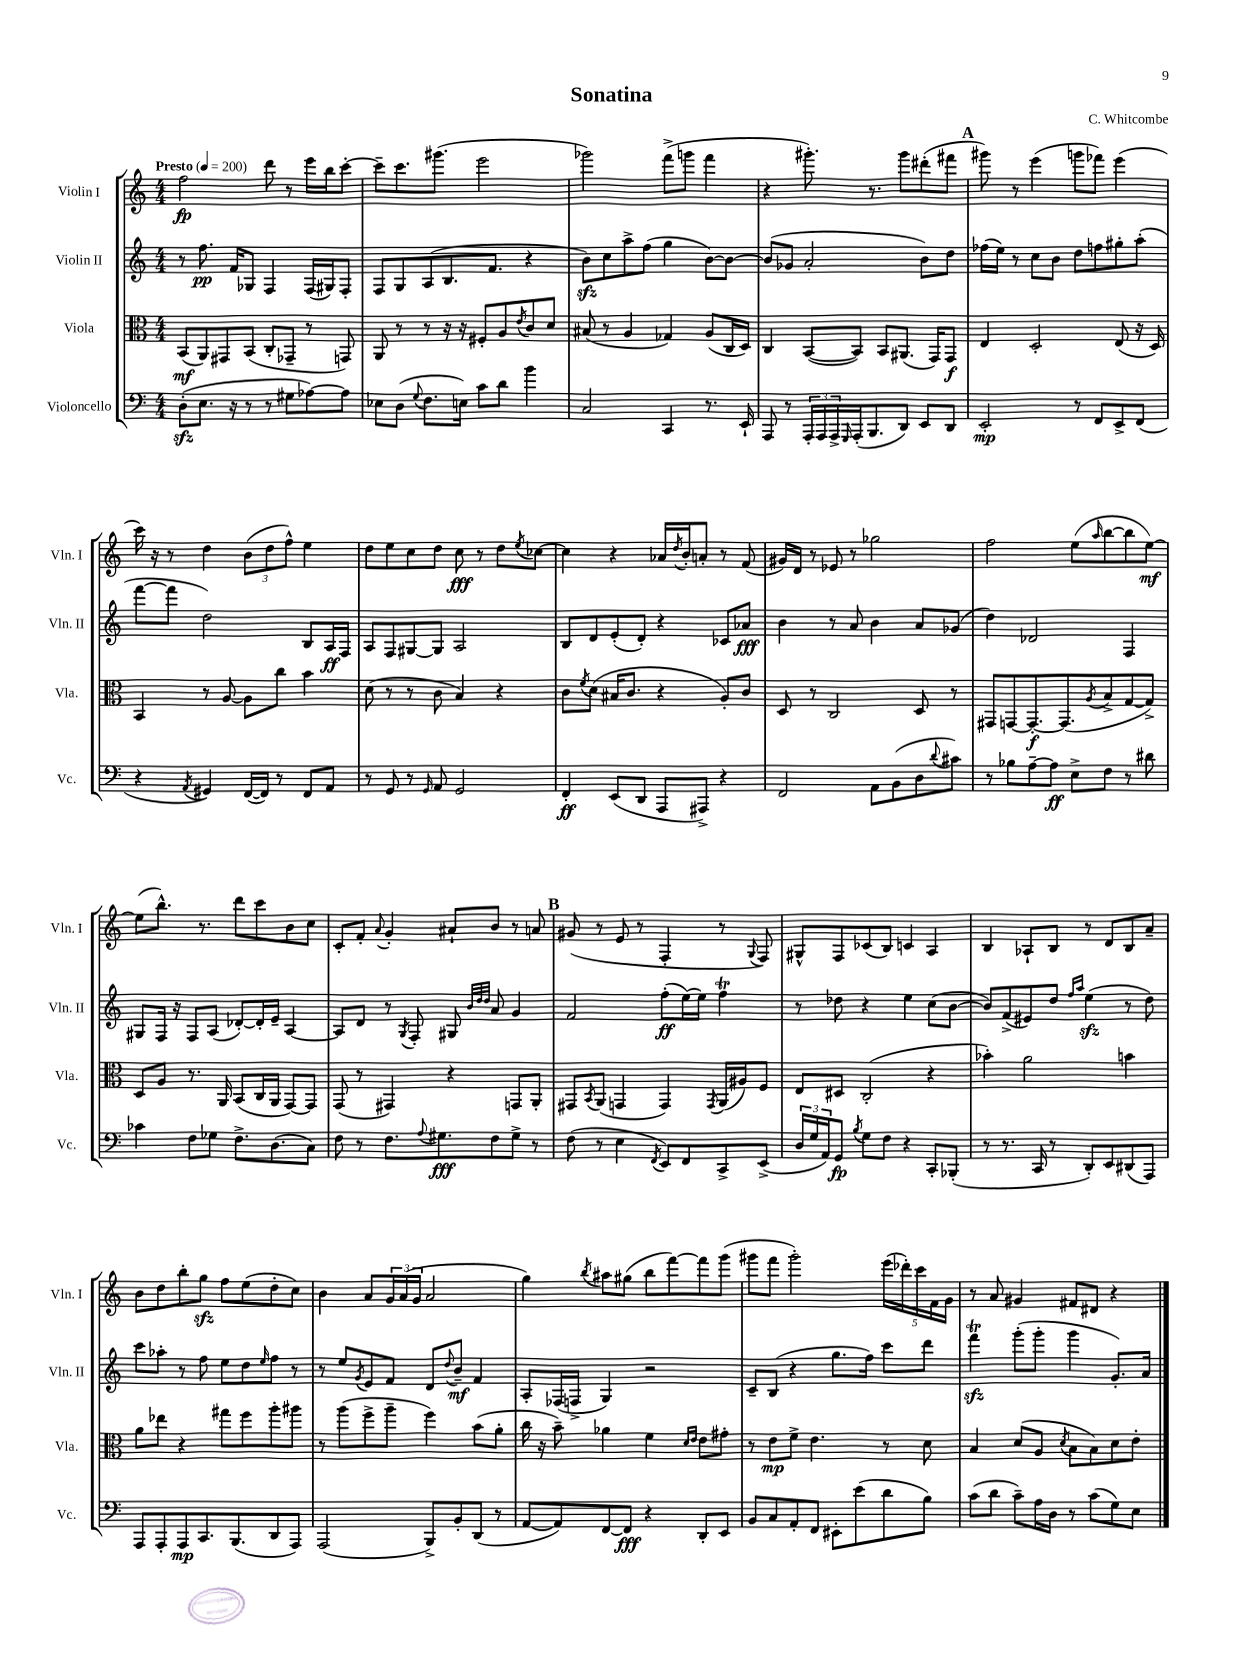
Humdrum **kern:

**kern	**kern	**kern	**kern
*staff4	*staff3	*staff2	*staff1
*clefF4	*clefC3	*clefG2	*clefG2
*k[]	*k[]	*k[]	*k[]
*M4/4	*M4/4	*M4/4	*M4/4
*MM200	*MM200	*MM200	*MM200
(8D'\L	(8BB/L	8r	2ff\
8.E\J	8AA/)	8.ff\	.
.	8GG#/	.	.
16r	.	16f/LK	.
8r	(8BB/J	8G-/J	.
8r	8C'/L	4F/	8ddd\
8G#\L	8GG-~/J	.	8r
[8A-\)	8r	(16F/LL	16eee\LL
.	.	16G#/J)	16bb\J
8A-\]J	8GG/)	8F'/J	[8ccc'\J
=	=	=	=
8E-\L	8AA/	8F/L	8ccc~\]L
(8D\J	8r	8G/	8.ccc\
8qqG/	.	.	.
8.F\L	8r	(8A/	.
.	.	.	(8.ggg#\J
.	16r	8.B/	.
16E\Jk)	16r	.	.
8c\L	8F#'/L	.	2eee\
.	.	8.f/J	.
8d\J	8A/	.	.
.	8qe/	.	.
4b\	8c/	4r	.
.	8d/J	.	.
=	=	=	=
2C/	(8B#/	8b\L)	2ggg-\)
.	8r	8cc\	.
.	4A/	8aa^\	.
.	.	(8ff\J	.
4CC/	4G-/)	4gg\	(8fff^\L
.	.	.	8ggg\J
8.r	(8A/L	[8b\L)	4fff\
.	16C/L	8b\_J	.
16EE`/	16D/JJ)	.	.
=	=	=	=
8AAA/	4C/	(8b/]L	4r
8r	.	8g-/J	.
24AAA'/LL	([8BB/L	2a'/	8.ggg#'\)
24AAA/	.	.	.
24AAA^/	.	.	.
16qqGGG/	.	.	.
(16AAA'/J	8BB/]J)	.	.
8.BBB/	.	.	8.r
.	8BB/L	.	.
8DD/J)	(8.AA#/J	.	8ggg#\L
8EE/L	.	8b\L)	(8ddd#'\
.	16GG/LK)	.	.
8DD/J	8GG/J	8dd\J	8fff#\J
=	=	=	=
2EE'/	4E/	(16ff-\LL	8ggg#\)
.	.	16ee\JJ)	.
.	.	8r	8r
.	2D'/	8cc\L	(4eee\
.	.	8b\J	.
8r	.	8dd\L	8ggg\L
8FF/L	.	8ff\	8fff-\J)
8EE^/	(8E/	8gg#'\	(4eee\
(8FF/J	16r	(8aa'\J	.
.	16D/)	.	.
=	=	=	=
4r	4BB/	[8fff\L	16ccc\)
.	.	.	16r
.	.	8fff\]J	8r
8qAA/	.	.	.
4GG#/)	8r	2dd\)	4dd\
.	[8A/	.	.
([16FF/LL	8A\]L	.	(12b\L
16FF/]JJ)	.	.	.
.	.	.	12dd\
8r	8cc\J	.	.
.	.	.	12ff^^\J)
8FF/L	4b\	8B/L	4ee\
8AA/J	.	16A/L	.
.	.	16F/JJ	.
=	=	=	=
8r	(8d\	8A/L	8dd\L
8GG/	8r	8F/	8ee\
8r	8r	[8G#/	8cc\
16qqGG/	.	.	.
8AA/	8c\	8G#/]J	8dd\J
2GG/	4B/)	2A/	8cc\
.	.	.	8r
.	4r	.	8dd\L
.	.	.	8qee/
.	.	.	[8cc-\J
=	=	=	=
4FF'/	8c\L	8B/L	4cc-\]
.	8qf/	.	.
.	(8d\J	8d/	.
(8EE/L	16B#/LK	(8e'/	4r
.	8.c/J	.	.
8DD/J	.	8d'/J)	.
8AAA/L	4r	4r	16a-/LL
.	.	.	8qdd/
.	.	.	16b'/J
8AAA#^/J)	.	.	8a'/J
4r	8A'/L)	8c-/L	8r
.	8c/J	8a-/J	(8f/
=	=	=	=
2FF/	8D/	4b\	16g#/LL)
.	.	.	16d/JJ
.	8r	.	8r
.	2C/	8r	8e-/
.	.	8a/	8r
8AA\L	.	4b\	2gg-\
(8BB\	.	.	.
8D\	8D/	8a/L	.
8qqd/	.	.	.
8c#\J)	8r	(8g-/J	.
=	=	=	=
8r	8GG#/L	4dd\)	2ff\
8B-\L	[8GG/	.	.
[8A~\	8.GG'/_	2d-/	.
8A\]J	.	.	.
.	(8.GG/]	.	.
8E^\L	.	.	(8ee\L
.	8qA/	.	16qqaa/
8F\J	8B^/	.	[8bb\
8r	[8G/	4F/	8bb\]
8d#\	8G^/]J)	.	[8ee\J)
=	=	=	=
4c-\	8D/L	8G#/L	(8ee\]L
.	8A/J	16F/Jk	8.bb^^\J)
.	.	16r	.
8F\L	8.r	8F/L	.
.	.	.	8.r
8G-\J	.	(8A/J	.
.	16AA/	.	.
8.F^\L	(8BB/L	[8d-'/L)	8ddd\L
.	16C/L	16d-'/]L	8ccc\
(8.D\	16AA/JJ	16e~/JJ	.
.	[8GG/L)	[4A/	8b\
8C\J)	8GG/]J	.	8cc\J
=	=	=	=
8F\	(8GG/	8A/]L	8c'/L
8r	8r	8d/J	8f'/J
.	.	.	8qqa/
8.F\L	4GG#/)	8r	4g'/
.	.	8qG/	.
.	.	8F'/	.
8qqA/	.	.	.
8.G#\	.	.	.
.	4r	8G#/	8a#`/L
.	.	32qqb/LLL	.
.	.	32qqdd/	.
.	.	32qqdd/JJJ	.
8F\	.	8a/	8b/J
8G#^\J	8GG/L	4g/	8r
8r	8AA'/J	.	8a/
=	=	=	=
(8F\	8GG#/L	2f/	(8g#/
.	8qBB/	.	.
8r	(8AA/J	.	8r
4E\	4GG/	.	8e/
.	.	.	8r
8qFF/	.	.	.
8EE/L)	4GG/)	(8ff'\L	4F'/
8FF/	.	[16ee\L)	.
.	.	16ee\]JJ	.
.	8qGG/	.	.
8CC^/	(16AA/LL	4ff\	8r
.	16A#/J)	.	.
.	.	.	8qqG/
(8EE^/J	8F/J	.	8F/)
=	=	=	=
24D/LL	8E/L	8r	8G#^^/L
24G/	.	.	.
24AA/J)	.	.	.
8GG/J	8D#/J	8dd-\	8F/
8qB/	.	.	.
8G\L	(2C'/	4r	(8c-/
8F\J	.	.	8B/J)
4r	.	4ee\	4c/
8CC'/L	4r	(8cc\L	4A/
(8BBB-'/J	.	[8b\J	.
=	=	=	=
8r	4b-'\)	8b/]L)	4B/
8.r	.	(8f^/	.
.	2a\	8e#/)	8A-`/L
16CC/	.	.	.
8r	.	8dd/J	8B/J
.	.	16qqff/LL	.
.	.	16qqaa/JJ	.
8DD'/L)	.	(4ee\	8r
8EE/	.	.	8d/L
(8DD#/	4b\	8r	8B/
8AAA/J)	.	8dd\)	8a~/J
=	=	=	=
8AAA/L	8a\L	8ccc\L	8b\L
8AAA'/	8ee-\J	8aa-'\J	8dd\
8AAA/	4r	8r	8bb'\
8.CC/	.	8ff\	8gg\J
.	8gg#\L	8ee\L	8ff\L
(8.BBB/	.	.	.
.	8ff\	8dd\	(8ee\
.	.	16qqee/	.
8DD/	8aa'\	8ff\J	8dd'\
8AAA/J)	8aa#\J	8r	8cc\J)
=	=	=	=
(2AAA/	8r	8r	4b\
.	(8aa\L	8ee/L	.
.	.	8qg/	.
.	8ff^\	8e/	8a/L
.	8aa~\J	8f/J	24g/L
.	.	.	(24a/
.	.	.	24g/JJ
8BBB^/L)	4ff\)	8d/L	2a/
.	.	8qqdd/	.
8BB'/	.	8b~/J	.
(8DD/J	(8b\L	4f/	.
8r	8a'\J	.	.
=	=	=	=
[8AA/L	16cc\	8A'/L	4gg\)
.	16r	.	.
8AA/])	8b~\)	(16F-/L	.
.	.	16F^/JJ	.
.	.	.	8qbb/
[8FF/	4a-\	4G/)	8aa#\L
8FF/]J	.	.	(8gg#\J
4r	4f\	2r	8bb\L
.	.	.	[8fff\)
.	16qqd/LL	.	.
.	16qqe/JJ	.	.
8DD'/L	8e\L	.	8fff\]
8EE/J	8g#'\J	.	(8ggg\J
=	=	=	=
8BB/L	8r	8c~/L	8ggg#\L
8C/	8e\L	(8B/J	8fff\J
8AA'/	8f^\J	4r	2ggg#'\)
8FF/J	4.e\	.	.
8EE#'\L	.	8.gg\L	.
(8e\	.	.	.
.	.	16ff\Jk)	.
8d\	8r	8ccc\L	(20eee\LL
.	.	.	20ddd-'\)
.	.	.	20ccc\
8B\J)	8d\	8ddd\J	.
.	.	.	20f\
.	.	.	20g\JJ
=	=	=	=
(8c\L	4B/	4fff\	8r
8d\J	.	.	8a/
8c~\L)	(8d/L	(8ggg'\L	4g#/
16A\L	8A/J	8ggg'\J	.
16D\JJ	.	.	.
.	8qd/	.	.
8r	8B\L	4ggg\	8f#/L
(8c\L	8B\)	.	8d#/J
8G\)	8d\	8.g'/L)	4r
8E\J	8e'\J	.	.
.	.	16a/Jk	.
==	==	==	==
*-	*-	*-	*-
